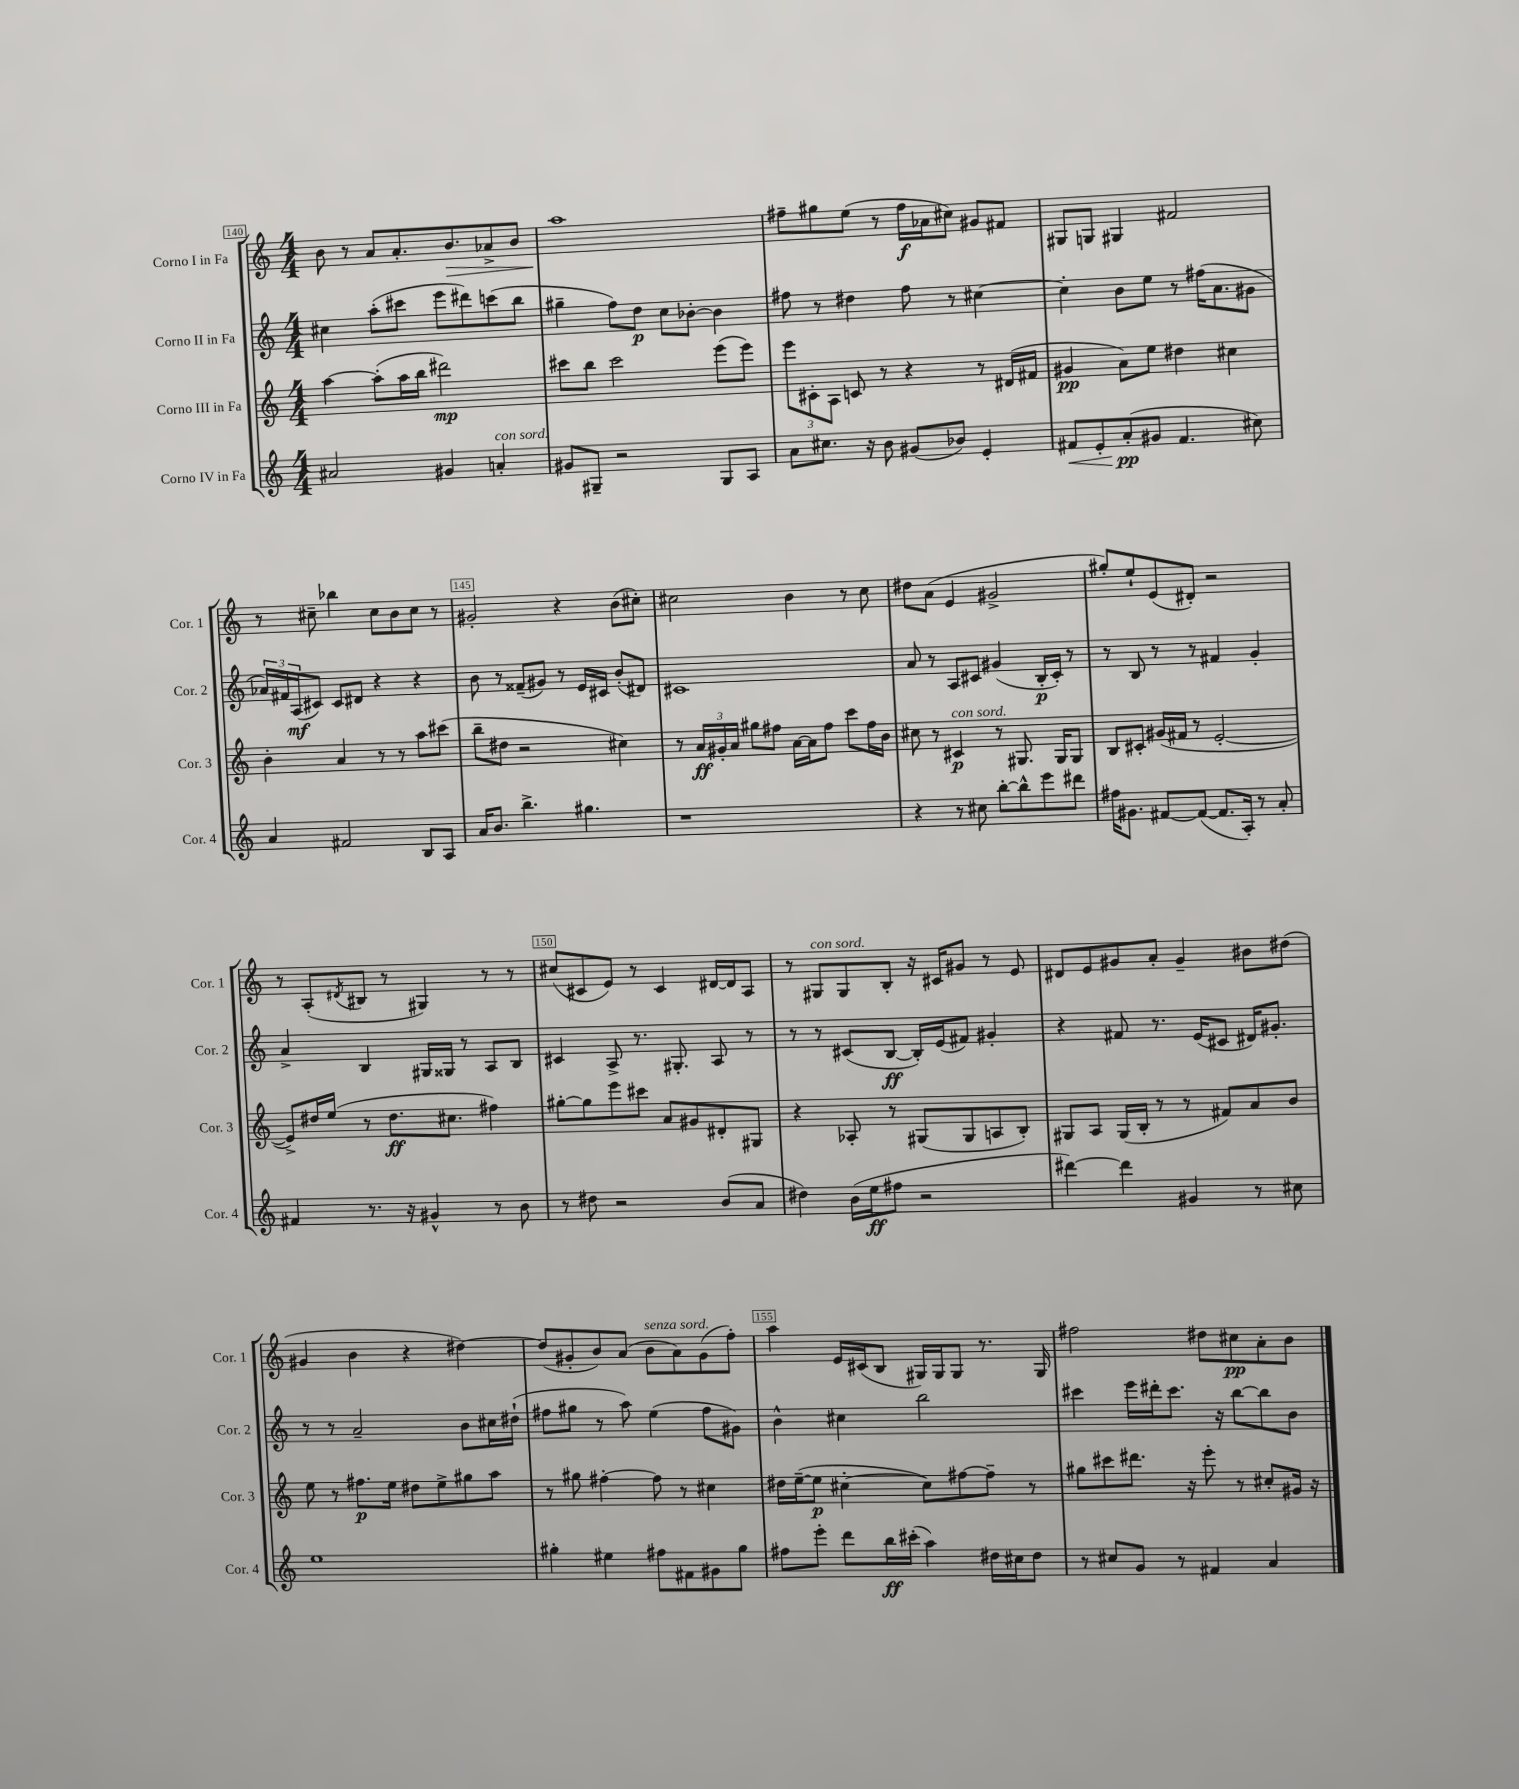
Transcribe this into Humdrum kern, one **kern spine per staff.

**kern	**kern	**kern	**kern
*staff4	*staff3	*staff2	*staff1
*clefG2	*clefG2	*clefG2	*clefG2
*k[]	*k[]	*k[]	*k[]
*M4/4	*M4/4	*M4/4	*M4/4
2a#	[4aa	4cc#	8b
.	.	.	8r
.	(8aa']	(8aa'	8a
.	16aa	8ccc#	8.a'
.	16bb	.	.
4g#	2ddd#)	8eee	.
.	.	.	8.b
.	.	8ddd#)	.
4a'	.	(8ccc	8a-^
.	.	8bb	8b
=	=	=	=
8g#	8ccc#	4gg#~	1aa
8G#~	8bb	.	.
2r	2ccc#	8ff)	.
.	.	8dd	.
.	.	8cc	.
.	.	[8b-'	.
8G#	(8eee	4b-]	.
8A	8eee)	.	.
=	=	=	=
8a	12eee	8ff#	8ff#~
.	12c#'	.	.
8.cc#	.	8r	8gg#
.	12A	.	.
.	8c	4dd#	(8ee
16r	.	.	.
8b	8r	.	8r
(8g#	4r	8ff#	16ff#
.	.	.	16a-
8b-)	.	8r	8cc#)
4e'	8r	[4cc#	8g#
.	(16d#	.	8f#
.	16f#	.	.
=	=	=	=
8f#	4g#	4cc#']	8G#
8e'	.	.	8G
(8a'	8a)	8b	4G#
8g#	8ee	8ee	.
4.f#	4dd#	8r	2f#
.	.	(16ff#	.
.	.	8.a	.
.	4cc#	.	.
8cc#)	.	8g#	.
=	=	=	=
4a	4b'	24a-)	8r
.	.	24f#	.
.	.	(24A	.
.	.	8c#)	8cc#~
2f#	4a	8c#	4bb-
.	.	8d#	.
.	8r	4r	8cc#
.	8r	.	8b
8B	8aa	4r	8cc#
8A	(8ccc#	.	8r
=	=	=	=
16a	8bb~	8b	2g#'
8.b	.	.	.
.	8dd#	8r	.
4.bb^	2r	(8f##~	.
.	.	8g#)	.
.	.	8r	4r
4.gg#	.	16e	.
.	.	16c#	.
.	4cc#)	(8b'	(8b
.	.	8d#)	8cc#')
=	=	=	=
1r	8r	1c#	2cc#
.	24a	.	.
.	24g#'	.	.
.	24a	.	.
.	8gg#	.	.
.	8ff#	.	.
.	[16a	.	4b
.	16a]	.	.
.	8ff#	.	.
.	8ccc	.	8r
.	16ff#	.	8cc#
.	16b	.	.
=	=	=	=
4r	8cc#	8a	8dd#
.	8r	8r	(8a
8r	4c#	8A	4e
8cc#	.	8c#	.
[8bb'	8r	(4g#	2g#^
8bb^^]	8.G#	.	.
8eee	.	16B'	.
.	16G#	16c#')	.
8ddd#	8G#	8r	.
=	=	=	=
16ff#	8B	8r	8gg#')
8.g#	.	.	.
.	8c#'	8B	8ee`
[8f#	(16g#	8r	(8e
.	16f#	.	.
(8f#_	8r	8r	8d#')
8.f#]	[2e'	4f#	2r
16A')	.	.	.
8r	.	4g'	.
8a'	.	.	.
=	=	=	=
4f#	8e^])	4a^	8r
.	16dd#	.	(8A'
.	(16ee	.	.
.	.	.	8qd#
8.r	8r	4B	8B#
.	8.dd#	.	8r
16r	.	.	.
4g#^^	.	16G#	4G#)
.	8.cc#	16G##	.
.	.	8r	.
8r	4ff#)	8A	8r
8b	.	8B	8r
=	=	=	=
8r	[8gg#'	4c#	(8cc#
8dd#	8gg#]	.	8c#
2r	8eee	8A^	8e)
.	8ccc#	8.r	8r
.	8a	.	4c#
.	.	8.G#'	.
.	8g#	.	.
(8b	8d#'	8A	[16d#
.	.	.	16d#]
8a	8G#	8r	8A
=	=	=	=
4dd#)	4r	8r	8r
.	.	8r	8G#
(16b	8A-'	(8c#	8G#
16ee	.	.	.
8ff#	8r	[8B	8B'
2r	(8G#	16B'])	16r
.	.	(16e	16c#
.	8G#	8f#)	8g#
.	8A	4g#'	8r
.	8B')	.	8e
=	=	=	=
[4ddd#)	8G#	4r	8d#
.	8A	.	8e
4ddd#]	(16G#	8f#	8g#
.	16B'	.	.
.	8r	8.r	8a'
4g#	8r	.	4g#~
.	.	(16e	.
.	8f#)	8c#	.
8r	8a	16d#)	8b#
.	.	8.g#'	.
8cc#	8b	.	(8dd#
=	=	=	=
1ee	8ee	8r	4g#
.	8r	8r	.
.	8.ff#	2a~	4b
.	16ee	.	.
.	8dd#	.	4r
.	8ee^	.	.
.	8gg#	8b	[4dd#)
.	8aa	16cc#	.
.	.	(16dd#`	.
=	=	=	=
4gg#'	8r	8ff#	(8dd#]
.	8gg#	8gg#	8g#'
4ee#	[4ff#'	8r	8b)
.	.	8aa)	(8a
8ff#	8ff#]	(4ee	8b
8f#	8r	.	8a)
8g#	4cc#	8ff#	(8g#
8gg#	.	8g#)	8ff')
=	=	=	=
8ff#	16dd#	4b^^	4aa
.	([16ee~	.	.
8eee'	8ee]	.	.
8ddd	[4cc#'	4cc#	16e
.	.	.	(16c#
16bb	.	.	8B
(16ccc#'	.	.	.
4aa)	8cc#])	2bb	16G#)
.	.	.	16G#
.	[8ff#	.	8G#
16dd#	8ff#~]	.	8.r
16cc#	.	.	.
8dd#	8r	.	.
.	.	.	16G#
=	=	=	=
8r	8gg#	4ccc#	2ff#
8cc#	8ccc#	.	.
8g	8.ddd#	16eee	.
.	.	16ddd#'	.
8r	.	8.ccc#	.
.	16r	.	.
4f#	8eee'	.	8dd#
.	.	16r	.
.	8r	[8bb	8cc#
4a	8cc#'	8bb]	8a'
.	16g#	8b	8b
.	16r	.	.
==	==	==	==
*-	*-	*-	*-
